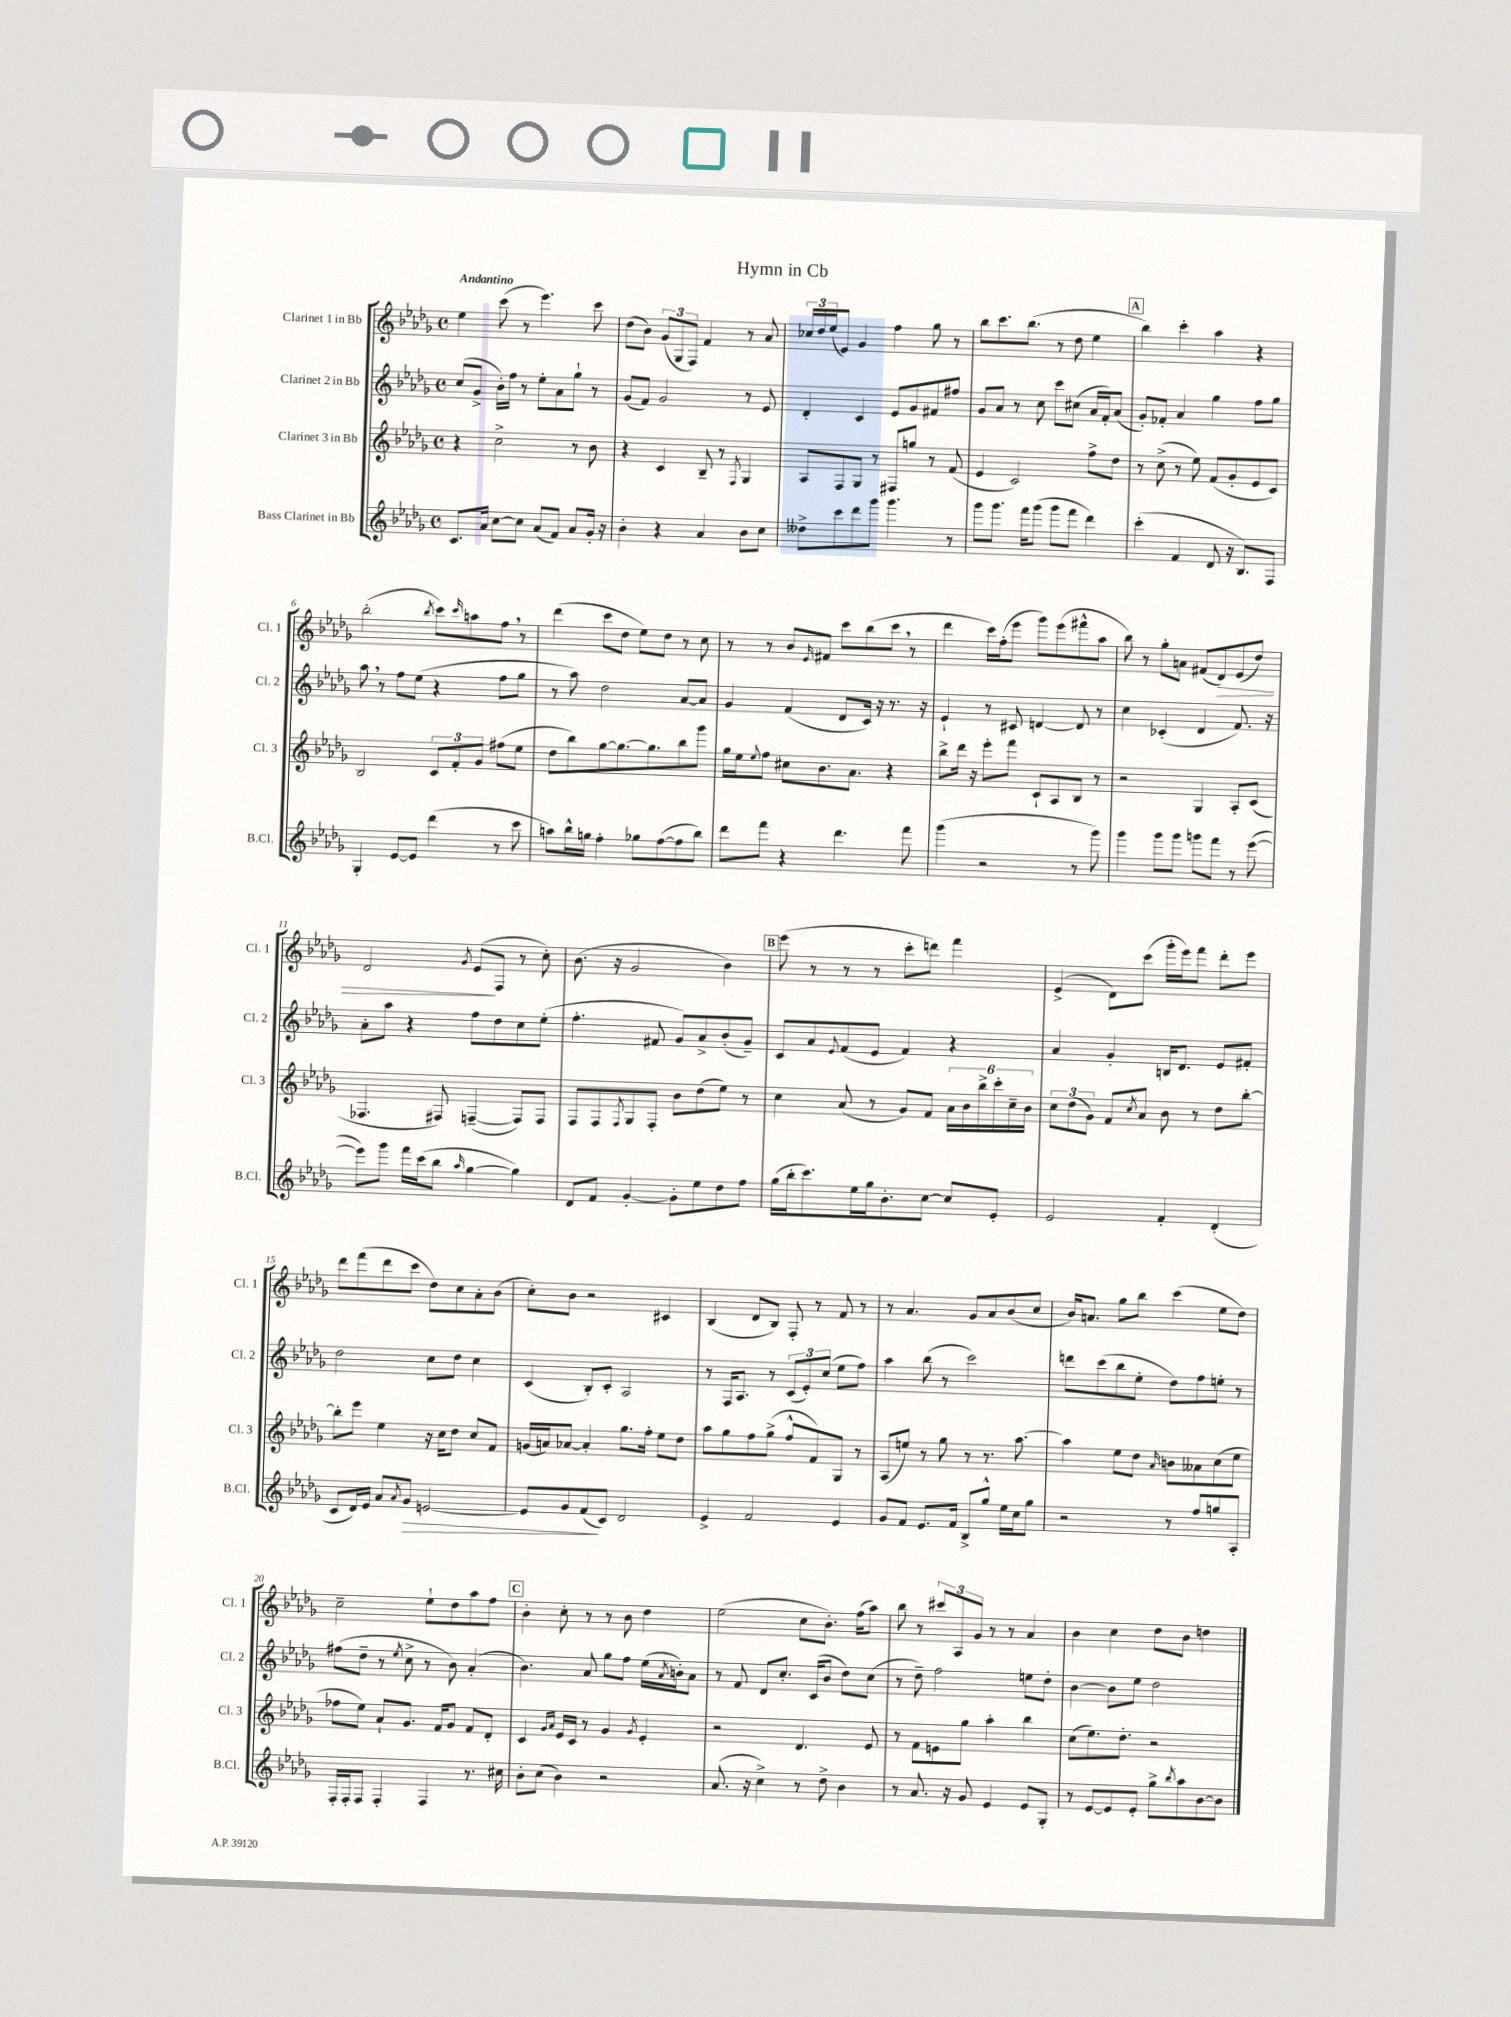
\header { title = "Hymn in Cb" }
<<
\new StaffGroup <<
\new Staff = "s0" \with { instrumentName = "Clarinet 1 in Bb" shortInstrumentName = "Cl. 1" } {
    \clef treble \key des \major \defaultTimeSignature \time 4/4 \tempo "Andantino"
    ees''4 c'''8( r8 ees'''4.) c'''8 |
    des''8( bes'8) \tuplet 3/2 { ges'8( ges8 f8) } f'4 r8 aes'8 |
    \tuplet 3/2 { ces''16 des''16 ees''16( } ees'8) ges'4 f''4 ges''8 r8 |
    bes''8 c'''8. bes''8.( r8 des''8 ees''4 |
    \mark \markup { \box "A" } bes''4) c'''4-. aes''4 r4 |
    bes''2-.( \acciaccatura { bes''8 } c'''8) \grace { c'''16 } a''8 f''8 \breathe r8 |
    des'''4( c'''8 des''8 ees''8) des''8 r8 c''8 |
    r8 r8 bes'8 \grace { ees'16 } fis'8 c'''8 bes''8( c'''8 \breathe r8 |
    des'''4 c'''16) f''16-.( ees'''8 ges'''8) ees'''8( fis'''8-^ aes''8 |
    bes''8) r8 ges''8-. a'8 fis'8( des'8\>) ees'8( des''8) |
    des'2 \acciaccatura { ges'8 } ees'8\!( f8 r8 c''8-.) |
    bes'8.( r16 ges'2 bes'4) |
    \mark \markup { \box "B" } ees'''8( r8 r8 r8 c'''8-. d'''8) f'''4 |
    ees'4->( des'8) c'''8( ges'''16-. ees'''16) f'''8 des'''8-. ees'''8 |
    des'''8 f'''8( des'''8 c'''8 des''8) c''8 aes'8-. bes'8( |
    c''8-.) bes'8 r2 cis'4 |
    bes4( des'8 bes8) f8-. r8 f'8 r8 |
    r8 aes'4. ges'8 aes'8 bes'8( c''8 |
    bes'16) a'8. ges''8 bes''8 c'''4( ees''8 des''8) |
    c''2-- ees''8-! des''8 aes''8 f''8 |
    \mark \markup { \box "C" } bes'4-. c''8-. r8 r8 bes'8 des''4 |
    ees''2( c''8 bes'8.-.) f''16( aes''8) |
    bes''8 r8 \tuplet 3/2 { cis'''8 aes8 ges'8 } r8 r8 aes'4 |
    bes'4 c''4 des''8 bes'8 d''4 \bar "|." |
}
\new Staff = "s1" \with { instrumentName = "Clarinet 2 in Bb" shortInstrumentName = "Cl. 2" } {
    \clef treble \key des \major \defaultTimeSignature \time 4/4
    c''8( ges'8-> bes'16-.) f''16 r8 ees''8-. aes'8 ges''8-! r8 |
    ges'8( f'8) ges'2 r8 ees'8 |
    des'4-. c'4 ees'8 ges'8 fis'8 fis''8 |
    ges'8 aes'8 r8 c''8 c'''8 cis''8( aes'16 f'16-.) aes'8( |
    \mark \markup { \box "A" } ges'8-.) fes'8-. aes'4 ges''4 f''8 ges''8 |
    aes''8 \breathe r8 f''8 ees''8( r4 f''8 ges''8 |
    r8 aes''8) des''2 aes'8~ aes'8 |
    ges'4 f'4( des'8 c'16) r16 r8. r16 |
    ees'4-! r8 cis'8 d'4~ d'8 r8 |
    c''4 ces'4-.( des'4 f'8.) r16 |
    aes'8-. aes''8 r4 f''8 des''8 c''8 ees''8-.( |
    f''4.-. fis'8 ges'8) aes'8-> bes'8-.( ges'8--) |
    \mark \markup { \box "B" } c'8 aes'8 \appoggiatura { ees'8 } f'8( ees'8 f'4) r4 |
    aes'4 ges'4-. b16 des'8. ees'8 fis'8-. |
    des''2 c''8 des''8 c''4 |
    c'4( bes8-.) c'8-. aes2 |
    r8 f16 aes8. r8 \tuplet 3/2 { c'8( ees'8-.) c''8( } ees''8 f''8) |
    aes''4 bes''8( r8 c'''2) |
    d'''8 c'''8( bes''8 ees''8-. des''8) f''8 e''8-. r8 |
    fis''8( des''8-- r8 \acciaccatura { ees''8 } c''8-> r8 bes'8) aes'4-.( |
    \mark \markup { \box "C" } bes'4.) aes'8 ges''8 f''8 ees''16( \acciaccatura { aes'8 } b'16-.) aes'8 |
    r8 f'8 des'8 c''8.-. c'16( bes'8 des''8) c''8( |
    r8 des''8--) f''2 e''8 des''8-. |
    bes'4~ bes'8 ees''8 des''2 \bar "|." |
}
\new Staff = "s2" \with { instrumentName = "Clarinet 3 in Bb" shortInstrumentName = "Cl. 3" } {
    \clef treble \key des \major \defaultTimeSignature \time 4/4
    r4 c''2-> r8 bes'8 |
    r4 c'4 bes8-- r8 \acciaccatura { f8 } ges4 |
    aes8 f8 ges8 r8 fis8 g''8 r8 f'8( |
    ees'4 c'2) f''8-> des''8 |
    \mark \markup { \box "A" } r8 c''8->( r8 ees''8) f'8( ges'8-. ees'8 c'8) |
    bes2 \tuplet 3/2 { c'8 f'8-. ges'8 } fis''8( ees''8 |
    des''8 bes''8) ges''8~ ges''8.~ ges''8. bes''8 ges'''8 |
    ges''16 ees''16 \appoggiatura { ees''8 } f''8 cis''8 bes'8. aes'8. r4 |
    bes''8-> des'''16 r16 ees'''8-. f'''8 c'8-! aes8 bes8 r8 |
    r2 ges4 aes8-. c'8( |
    fes4. fis8) f4~--( f8) f8 |
    f8 f8 \acciaccatura { f8 } ges8 f8-. bes'8 des''8( ees''8) r8 |
    \mark \markup { \box "B" } c''4 aes'8( r8 ges'8) f'8 \tuplet 6/4 { aes'16 bes'16 bes''16-> c'''16-. c''16-- bes'16 } |
    \tuplet 3/2 { c''8 des''8( ges'8) } f'8 \acciaccatura { c''8 } aes'8 bes'8 r8 des''8 bes''8~-. |
    bes''8-. ees'''8 ees''4 r16 c''16 des''8 c''8 f'8 |
    g'16( a'16) aes'8~ aes'4-. ges''8. f''16-. ees''8 des''8 |
    aes''8 ges''8 f''8 ges''8->( f''8-^ f'8) ges8 r8 |
    aes8( e''8) r8 ges''8 r8 r8. aes''8.~ |
    aes''4 ees''8 des''8 \grace { aes'16 } b'8 aeses'8 c''8( ees''8 |
    fes''8 ees''8) aes'8-! ges'8. f'16 ges'8 f'8 des'8-. |
    \mark \markup { \box "C" } c'4 \grace { ges'16 aes'16 } ees'16 c'16 r8 ges'4 \acciaccatura { ges'8 } ees'4-. |
    r2 des'4. ees'8 |
    r8 f'8 e'8 ges''8 aes''4-. bes''4 |
    c''8( ees''8.) des''8.-. r2 \bar "|." |
}
\new Staff = "s3" \with { instrumentName = "Bass Clarinet in Bb" shortInstrumentName = "B.Cl." } {
    \clef treble \key des \major \defaultTimeSignature \time 4/4
    c'8. aes'16 c''8~ c''8 aes'8( f'8) aes'8 ges'16-. r16 |
    bes'4-. r4 aes'4 bes'8 c''8 |
    deses''8-> c'''8 des'''8 ges'''8 ges'''4. r8 |
    ges'''8 ges'''8. f'''16 ges'''8( ges'''8 f'''8 des'''4) |
    \mark \markup { \box "A" } c'''4-.( f'4 des'8 r16 bes8.) f8 |
    ges4-. ees'8~ ees'8 des'''4( r8 c'''8 |
    a''8) bes''16-^ g''16 f''4-. ges''8 f''8~( f''8 bes''8) |
    des'''8 f'''8 r4 des'''4. f'''8 |
    ges'''4( r2 r8 ges'''8) |
    ges'''4 ges'''8 ges'''8 g'''8 f'''8 r8 ees'''8~( |
    ees'''8) ges'''8 f'''16 c'''16( bes''8 \grace { aes''16 } ges''4~ ges''4) |
    des'8 f'8 ges'4~-. ges'8-. ees''8 des''8 f''8 |
    \mark \markup { \box "B" } ges''16( bes''16-. c'''8.) ees''16 ges''16 bes'8.-. c''8~ c''8 ees'8-. |
    ees'2 f'4-. des'4-.( |
    c'8 des'16) ees'16 aes'8 \acciaccatura { aes'8 } ges'8\> e'2~ |
    e'8 ges'8 f'8\!( c'8) des'2 |
    ees'4-> f'2 ees'4 |
    ges'8 f'8 ees'8. f'16 bes8-> ges''8-^ ees''16 c''16 ges''8 |
    r2 r8 f''8 g''8 aes8-. |
    f16-. f16-. f8 f4-. f4 r8. cis''16 |
    \mark \markup { \box "C" } bes'8-. c''8( bes'4) r2 |
    aes'8.( r16 c''4->) r8 des''8-> bes'4 |
    r8 aes'8. r16 ges'8 ees'4 ees'8 ges8-. |
    r8 ees'8~ ees'8 ees'8-. ges''8-> \acciaccatura { bes''8 } aes''8 bes'8~ bes'8 \bar "|." |
}
>>
>>
